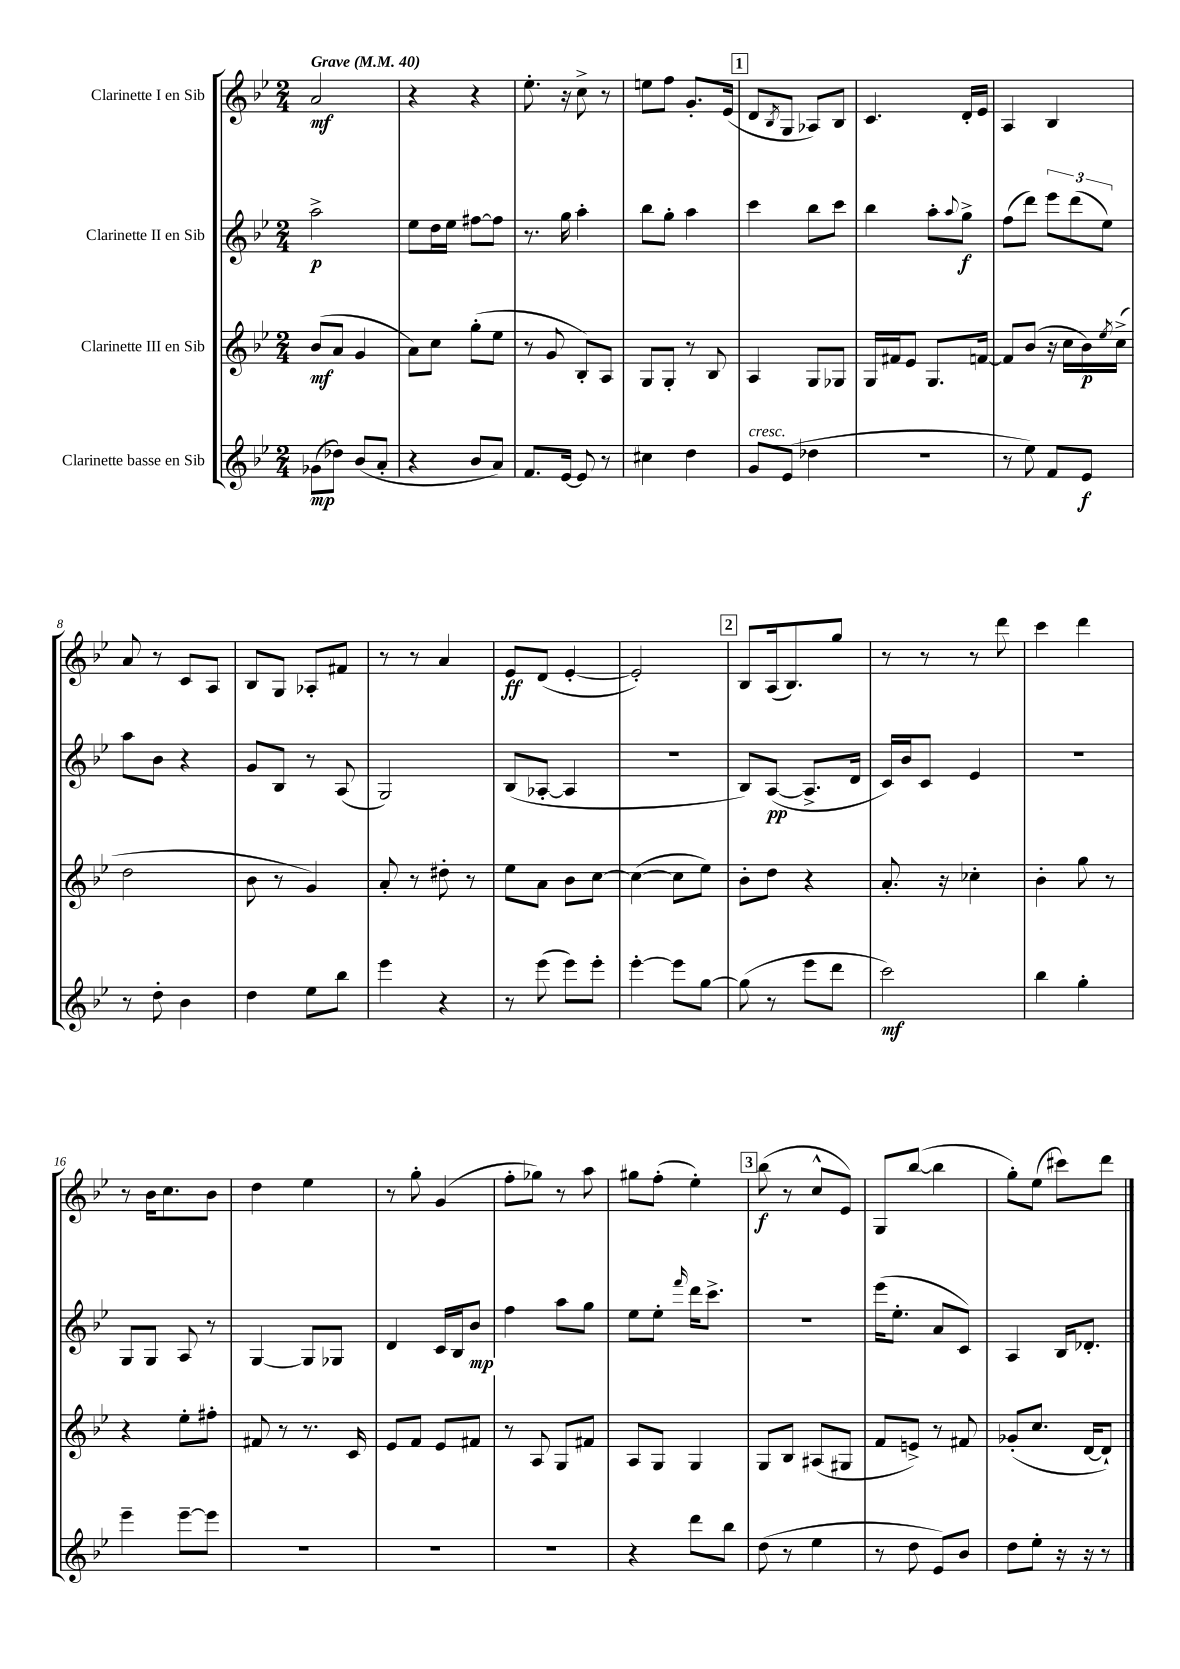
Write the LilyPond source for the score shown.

<<
\new StaffGroup <<
\new Staff = "s0" \with { instrumentName = "Clarinette I en Sib" } {
    \clef treble \key bes \major \numericTimeSignature \time 2/4 \tempo "Grave" 4 = 40
    a'2\mf |
    r4 r4 |
    ees''8.-. r16 c''8-> r8 |
    e''8 f''8 g'8.-. ees'16( |
    \mark \markup { \box "1" } d'8 \acciaccatura { bes8 } g8 aes8) bes8 |
    c'4. d'16-. ees'16 |
    a4 bes4 |
    a'8 r8 c'8 a8 |
    bes8 g8 aes8-. fis'8 |
    r8 r8 a'4 |
    ees'8\ff d'8( ees'4~-. |
    ees'2-.) |
    \mark \markup { \box "2" } bes8 a16( bes8.) g''8 |
    r8 r8 r8 d'''8 |
    c'''4 d'''4 |
    r8 bes'16 c''8. bes'8 |
    d''4 ees''4 |
    r8 g''8-. g'4( |
    f''8-. ges''8) r8 a''8 |
    gis''8 f''8-.( ees''4-.) |
    \mark \markup { \box "3" } bes''8\f( r8 c''8-^ ees'8) |
    g8 bes''8~( bes''4 |
    g''8-.) ees''8( cis'''8) d'''8 \bar "|." |
}
\new Staff = "s1" \with { instrumentName = "Clarinette II en Sib" } {
    \clef treble \key bes \major \numericTimeSignature \time 2/4
    a''2->\p |
    ees''8 d''16 ees''16 fis''8~ fis''8 |
    r8. g''16 a''4-. |
    bes''8 g''8-. a''4 |
    \mark \markup { \box "1" } c'''4 bes''8 c'''8 |
    bes''4 a''8-. \appoggiatura { a''8 } g''8->\f |
    f''8( d'''8) \tuplet 3/2 { ees'''8 d'''8( ees''8) } |
    a''8 bes'8 r4 |
    g'8 bes8 r8 a8( |
    g2) |
    bes8( aes8~-. aes4 |
    r2 |
    \mark \markup { \box "2" } bes8) a8~\pp( a8.-> d'16 |
    c'16) bes'16 c'8 ees'4 |
    R2 |
    g8 g8 a8 r8 |
    g4~ g8 ges8 |
    d'4 c'16 bes16 bes'8\mp |
    f''4 a''8 g''8 |
    ees''8 ees''8-. \grace { f'''16 } d'''16 c'''8.-> |
    \mark \markup { \box "3" } R2 |
    ees'''16( ees''8.-. a'8 c'8) |
    a4 bes16 des'8.-. \bar "|." |
}
\new Staff = "s2" \with { instrumentName = "Clarinette III en Sib" } {
    \clef treble \key bes \major \numericTimeSignature \time 2/4
    bes'8\mf( a'8 g'4 |
    a'8) c''8 g''8-.( ees''8 |
    r8 g'8 bes8-.) a8 |
    g8 g8-. r8 bes8 |
    \mark \markup { \box "1" } a4 g8 ges8 |
    g16 fis'16 ees'8 g8. f'16~ |
    f'8 bes'8( r16 c''16 bes'16\p) \acciaccatura { ees''8 } c''16->( |
    d''2 |
    bes'8 r8 g'4) |
    a'8-. r8 dis''8-. r8 |
    ees''8 a'8 bes'8 c''8~ |
    c''4~( c''8 ees''8) |
    \mark \markup { \box "2" } bes'8-. d''8 r4 |
    a'8.-. r16 ces''4-. |
    bes'4-. g''8 r8 |
    r4 ees''8-. fis''8-. |
    fis'8 r8 r8. c'16 |
    ees'8 f'8 ees'8 fis'8 |
    r8 a8 g8 fis'8 |
    a8 g8 g4 |
    \mark \markup { \box "3" } g8 bes8 ais8( gis8 |
    f'8 e'8->) r8 fis'8 |
    ges'8-.( c''8. d'16~ d'8-!) \bar "|." |
}
\new Staff = "s3" \with { instrumentName = "Clarinette basse en Sib" } {
    \clef treble \key bes \major \numericTimeSignature \time 2/4
    ges'8\mp( des''8) bes'8( a'8-. |
    r4 bes'8 a'8) |
    f'8. ees'16~ ees'8 r8 |
    cis''4 d''4 |
    \mark \markup { \box "1" } g'8^\markup { \italic "cresc." } ees'8( des''4 |
    r2 |
    r8 ees''8) f'8 ees'8\f |
    r8 d''8-. bes'4 |
    d''4 ees''8 bes''8 |
    ees'''4 r4 |
    r8 ees'''8( ees'''8) ees'''8-. |
    ees'''4~-. ees'''8 g''8~ |
    \mark \markup { \box "2" } g''8( r8 ees'''8 d'''8 |
    c'''2\mf) |
    bes''4 g''4-. |
    ees'''4-- ees'''8~-- ees'''8 |
    R2 |
    R2 |
    R2 |
    r4 d'''8 bes''8 |
    \mark \markup { \box "3" } d''8( r8 ees''4 |
    r8 d''8 ees'8) bes'8 |
    d''8 ees''8-. r16 r16 r8 \bar "|." |
}
>>
>>
